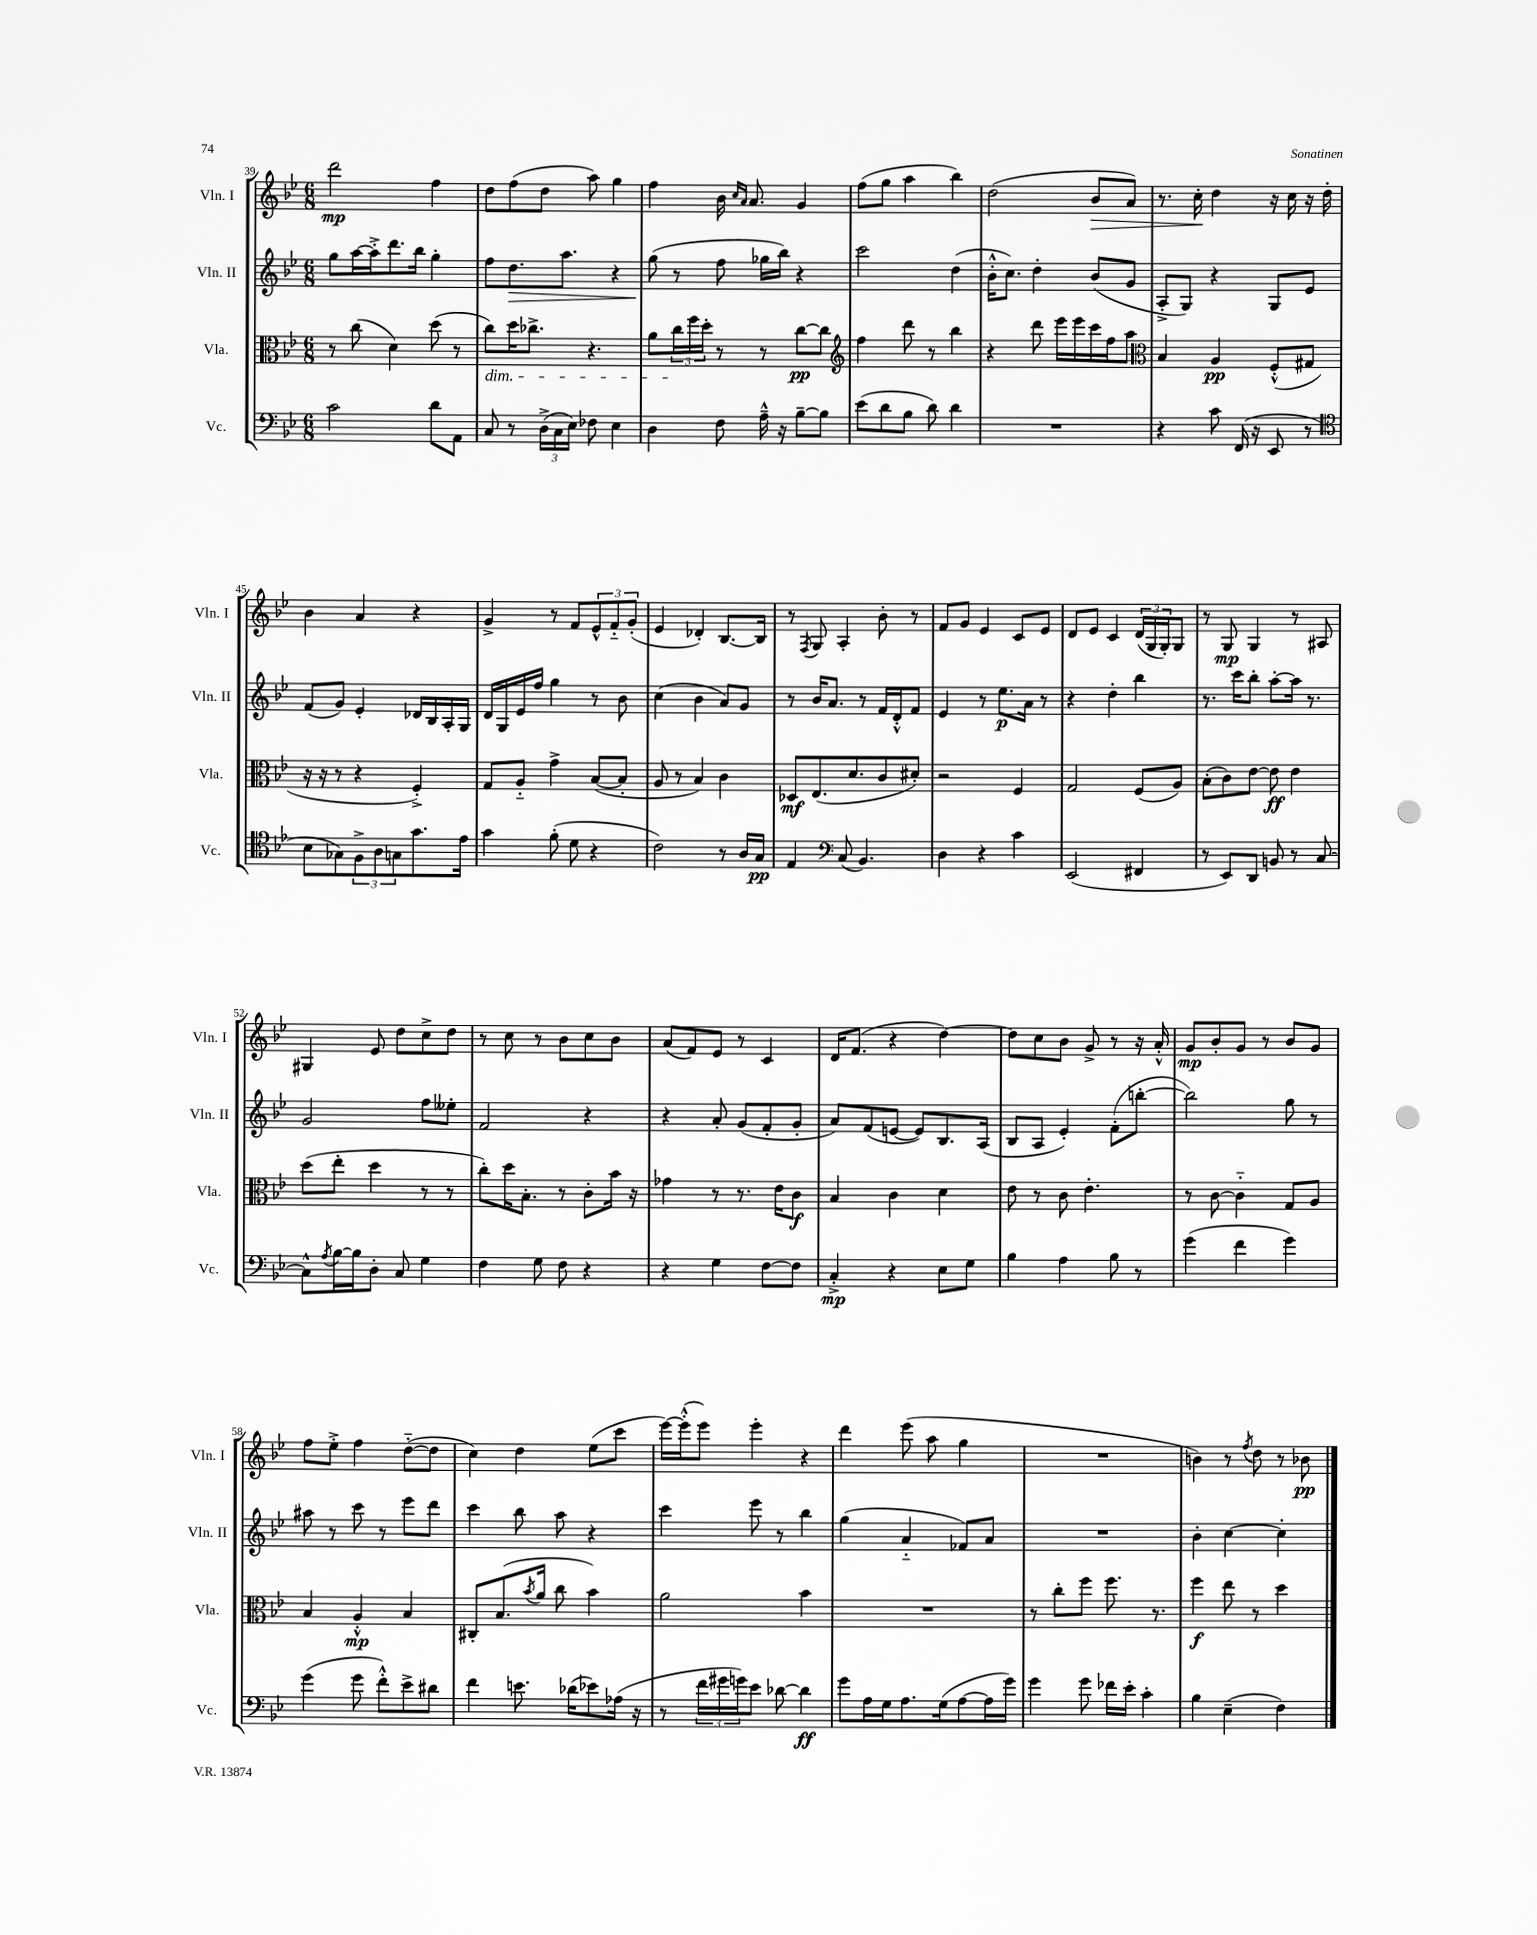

**kern	**kern	**kern	**kern
*staff4	*staff3	*staff2	*staff1
*clefF4	*clefC3	*clefG2	*clefG2
*k[b-e-]	*k[b-e-]	*k[b-e-]	*k[b-e-]
*M6/8	*M6/8	*M6/8	*M6/8
2c\	8r	8gg\L	2ddd\
.	(8cc\	[16aa\L	.
.	.	16aa'^\]J	.
.	4d\)	8.ddd\	.
.	.	16bb-\Jk	.
8d\L	(8dd\	4gg'\	4ff\
8AA\J	8r	.	.
=	=	=	=
8C/	8cc\L)	8ff\L	8dd\L
8r	16dd\K	8.dd\	(8ff\
.	8.cc-^\J	.	.
(24D^\LL	.	.	8dd\J
24C\	.	.	.
.	.	8.aa\J	.
24E-\JJ)	.	.	.
8F-\	4.r	.	8aa\)
4E-\	.	4r	4gg\
=	=	=	=
4D\	8a\L	(8gg\	4ff\
.	24cc\L	8r	.
.	24ff\	.	.
.	24dd'\JJ	.	.
8F\	8r	8ff\	16b-\
.	.	.	16qqcc/LL
.	.	.	16qqa/JJ
.	.	.	8.a/
16A~^^\	8r	16gg-\LL	.
16r	.	16bb-\JJ)	.
[8B-~\L	[8cc\L	4r	4g/
8B-\]J	8cc\]J	.	.
=	=	=	=
*	*clefG2	*	*
(8e-\L	4ff\	2ccc\	(8ff\L
8d\	.	.	8gg\J
8B-\J	8ddd\	.	4aa\
8d\)	8r	.	.
4d\	4bb-\	(4dd\	4bb-\)
=	=	=	=
2.r	4r	16b-'^^\LK	(2dd\
.	.	8.cc\J)	.
.	8ddd\	4dd'\	.
.	16eee-\LL	.	.
.	16eee-\	.	.
.	16ccc\	(8b-/L	8b-/L
.	16ff\J	.	.
.	8aa\J	8g/J	8a/J)
=	=	=	=
*	*clefC3	*	*
4r	4B-/	8A'^/L	8.r
.	.	8G/J)	.
.	.	.	16cc'\
8c\	4A/	4r	4dd\
(16FF/	.	.	.
16r	.	.	.
8EE-/	(8F'^^/L	8G/L	16r
.	.	.	16cc\
8r	8G#/J	8e-/J	16r
.	.	.	16dd'\
=	=	=	=
*clefC4	*	*	*
8B-\L	16r	(8f/L	4b-\
.	16r	.	.
8G-\)	8r	8g/J)	.
12F^\	4r	4e-'/	4a/
12A\	.	.	.
12G\	.	.	.
8.g\	4F'^/)	16d-/LL	4r
.	.	16B-/	.
.	.	16A'/	.
16e-\Jk	.	16G/JJ	.
=	=	=	=
4g\	8G/L	16d/LL	4g^/
.	.	16G/	.
.	8A'~/J	16e-/	.
.	.	16ff/JJ	.
(8f'\	4g^\	4gg\	8r
8d\	.	.	8f/L
4r	([8B-/L	8r	12e-^^/
.	.	.	12f'~/
.	8B-'/]J	8b-\	.
.	.	.	(12g'/J
=	=	=	=
2c\)	8A/	(4cc\	4e-/
.	8r	.	.
.	4B-/)	4b-\	4d-'/)
8r	4c\	8a/L)	[8.B-/L
16A/LL	.	8g/J	.
16G/JJ	.	.	16B-/]Jk
=	=	=	=
4E-/	8D-/L	8r	8r
.	.	.	8qF/
.	(8.E-/	16b-/LK	8G/
.	.	8.a/J	.
*clefF4	*	*	*
(8C/	.	.	4A'/
.	8.d/	.	.
4.BB-/)	.	8r	.
.	8c/	16f/LL	8b-'\
.	.	16d'^^/J	.
.	8d#'/J)	8f/J	8r
=	=	=	=
4D\	2r	4e-/	8f/L
.	.	.	8g/J
4r	.	8r	4e-/
.	.	8.ee-\L	.
4c\	4F/	.	8c/L
.	.	16a\Jk	.
.	.	8r	8e-/J
=	=	=	=
(2EE-/	2G/	4r	8d/L
.	.	.	8e-/J
.	.	4dd'\	4c/
4FF#/	(8F/L	4bb-\	(24d/LL
.	.	.	24G/
.	.	.	24G'/J)
.	8A/J)	.	8G/J
=	=	=	=
8r	(8B-'\L	8.r	8r
8EE-/L)	8c\)	.	8G/
.	.	16ccc\LK	.
8DD/J	[8e-\J	8bb-'\J	4G/
8BB/	8e-\]	[8aa'\L	.
8r	4e-\	16aa\]Jk	8r
.	.	8.r	.
[8C/	.	.	8A#/
=	=	=	=
8C^^\]L	(8dd\L	2g/	4G#/
8qA/	.	.	.
[16B-\L	8ee-'\J	.	.
16B-\]J	.	.	.
8D'\J	4dd\	.	8e-/
8C/	.	.	8dd\L
4G\	8r	8ff\L	8cc^\
.	8r	8ee--'\J	8dd\J
=	=	=	=
4F\	8cc'\L)	2f/	8r
.	16dd\K	.	8cc\
.	8.B-'\J	.	.
8G\	.	.	8r
8F\	8r	.	8b-\L
4r	8c'\L	4r	8cc\
.	16b-\Jk	.	8b-\J
.	16r	.	.
=	=	=	=
4r	4g-\	4r	(8a/L
.	.	.	8f/)
4G\	8r	8a'/	8e-/J
.	8.r	(8g/L	8r
[8F\L	.	8f'/	4c/
.	16e-\LK	.	.
8F\]J	8c\J	8g'/J	.
=	=	=	=
4C'^/	4B-/	8a/L)	16d/LK
.	.	.	(8.f/J
.	.	(8f/	.
4r	4c\	[8e/J	4r
.	.	8e/]L)	.
8E-\L	4d\	8.B-/	[4dd\)
8G\J	.	.	.
.	.	(16A/Jk	.
=	=	=	=
4B-\	8e-\	8B-/L	8dd\]L
.	8r	8A/J	8cc\
4A\	8c\	4e-'/)	8b-\J
.	4.e-'\	.	8g^/
8B-\	.	(8f'\L	8r
8r	.	[8bb'\J	16r
.	.	.	16a'^^/
=	=	=	=
(4g\	8r	2bb\])	8g/L
.	[8c\	.	8b-'/
4f\	4c'~\]	.	8g/J
.	.	.	8r
4g\)	8G/L	8gg\	8b-/L
.	8A/J	8r	8g/J
=	=	=	=
(4g\	4B-/	8aa#\	8ff\L
.	.	8r	8ee-'^\J
8g\	4A'^^/	8ccc\	4ff\
8f'^^\L)	.	8r	.
8e-^\	4B-/	8eee-\L	([8dd'~\L
8d#\J	.	8ddd\J	8dd\]J
=	=	=	=
4f\	8C#'/L	4ccc\	4cc\)
.	(8.B-/	.	.
8.e\	.	8bb-\	4dd\
.	8qb-/	.	.
.	16a/Jk	.	.
.	8cc\	8aa\	.
(16d-\LK	.	.	.
8e-\)	4b-\)	4r	(8ee-\L
(16A-\Jk	.	.	8ccc\J
16r	.	.	.
=	=	=	=
8r	2a\	4ccc\	[16eee-\LL)
.	.	.	(16eee-'^^\]J
24f\LL	.	.	8eee-\J)
24g#\	.	.	.
24g\J)	.	.	.
8e-\J	.	8eee-\	4eee-'\
[8d-\	.	8r	.
4d-\]	4b-\	4bb-\	4r
=	=	=	=
8g\L	2.r	(4gg\	4ddd\
16A\L	.	.	.
16G\J	.	.	.
8.A\	.	4a'~/	(8eee-\
.	.	.	8aa\
(16G\k	.	.	.
[8A\	.	8f-/L)	4gg\
16A\]L	.	8a/J	.
16g\JJ)	.	.	.
=	=	=	=
4g\	8r	2.r	2.r
.	8cc'\L	.	.
8g\	8ff\J	.	.
16f-\LL	8.ff\	.	.
16e-'\JJ	.	.	.
4c'\	.	.	.
.	8.r	.	.
=	=	=	=
4B-\	4ff\	4b-'\	4b\)
(4E-~\	8ee-\	[4cc\	8r
.	.	.	8qff/
.	8r	.	8dd\
4F\)	4dd\	4cc'\]	8r
.	.	.	8b-\
==	==	==	==
*-	*-	*-	*-
